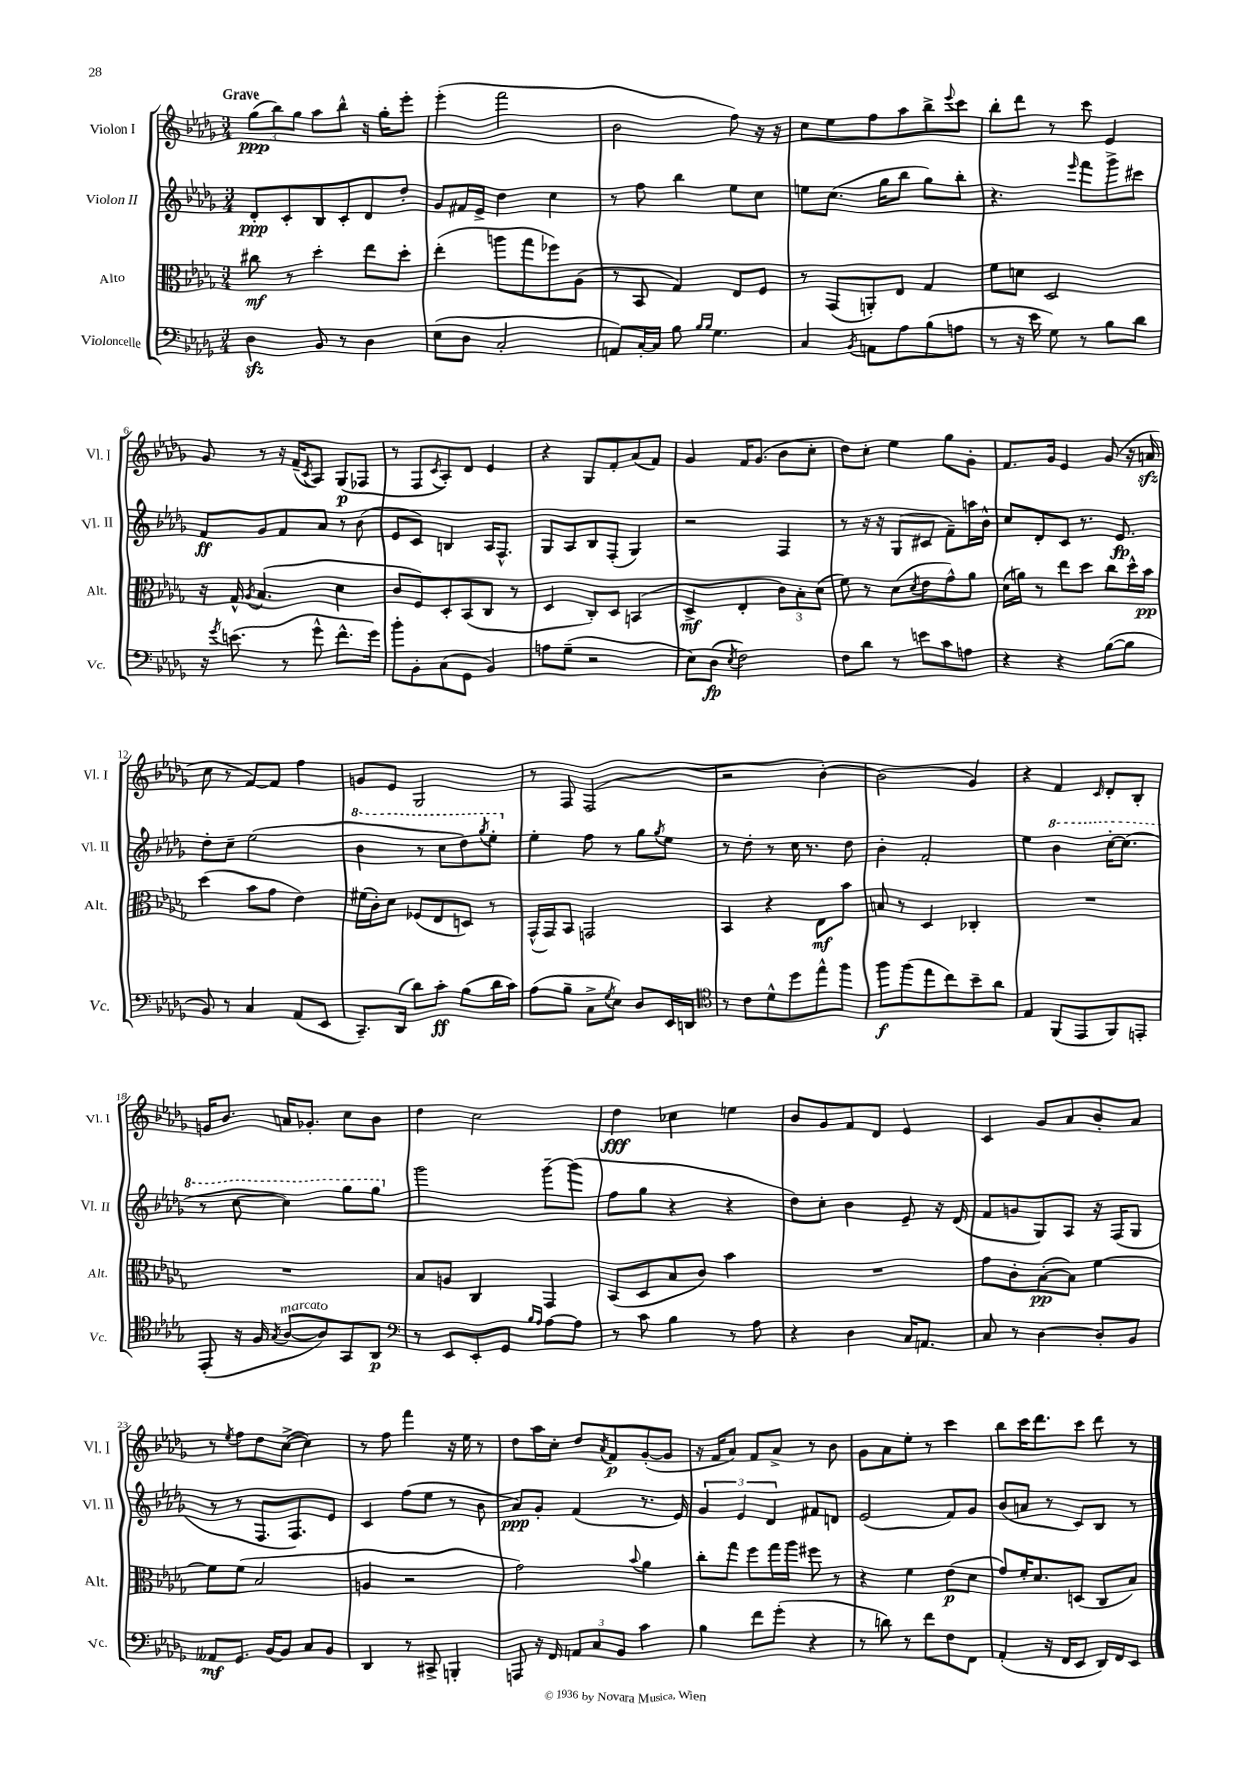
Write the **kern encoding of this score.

**kern	**dynam	**kern	**dynam	**kern	**dynam	**kern	**dynam
*part4	*part4	*part3	*part3	*part2	*part2	*part1	*part1
*staff4	*staff4	*staff3	*staff3	*staff2	*staff2	*staff1	*staff1
*I"Violoncelle	*	*I"Alto	*	*I"Violon II	*	*I"Violon I	*
*I'Vc.	*	*I'Alt.	*	*I'Vl. II	*	*I'Vl. I	*
*clefF4	*	*clefC3	*	*clefG2	*	*clefG2	*
*k[b-e-a-d-g-]	*	*k[b-e-a-d-g-]	*	*k[b-e-a-d-g-]	*	*k[b-e-a-d-g-]	*
*M3/4	*	*M3/4	*	*M3/4	*	*M3/4	*
=1	=1	=1	=1	=1	=1	=1	=1
!	!	!	!	!	!	!LO:TX:a:B:t=Grave	!
4D-zz\	.	8cc#X\	mf	8d-'/L	ppp	(12gg-\L	ppp
.	.	.	.	.	.	12bb-\)	.
.	.	8r	.	8c'/	.	.	.
.	.	.	.	.	.	12gg-\J	.
8BB-/	.	4dd-'\	.	8B-/	.	8aa-\L	.
8r	.	.	.	8c'/	.	8bb-^^\J	.
4D-\	.	8ee-\L	.	8d-/	.	16r	.
.	.	.	.	.	.	16gg-'\KL	.
.	.	8dd-'\J	.	8dd-'/J	.	8eee-'\J	.
=2	=2	=2	=2	=2	=2	=2	=2
(8E-\L	.	(4ee-'\	.	8g-/L	.	(4eee-'\	.
8D-\J	.	.	.	16f#X/L	.	.	.
.	.	.	.	16e-^/JJ	.	.	.
2C'/	.	8aan\L	.	4dd-\	.	2fff\	.
.	.	8gg-\	.	.	.	.	.
.	.	8ff-X\)	.	4cc\	.	.	.
.	.	(8A-\J	.	.	.	.	.
=3	=3	=3	=3	=3	=3	=3	=3
8AAn/L)	.	8r	.	8r	.	2b-\	.
[16C'/L	.	8BB-/	.	8ff\	.	.	.
16C/JJ]	.	.	.	.	.	.	.
8B-\	.	4G-/)	.	4bb-\	.	.	.
16qqB-/LL	.	.	.	.	.	.	.
16qqB-/JJ	.	.	.	.	.	.	.
4.G-\	.	.	.	.	.	.	.
.	.	8E-/L	.	8ee-\L	.	8ff\)	.
.	.	8F/J	.	8cc\J	.	16r	.
.	.	.	.	.	.	16r	.
=4	=4	=4	=4	=4	=4	=4	=4
4C/	.	8r	.	8een\L	.	8cc\L	.
.	.	(8GG-/L	.	(8.cc\J	.	8ee-\	.
8qBB-/	.	.	.	.	.	.	.
8AAn\L	.	8AAn'/)	.	.	.	8ff\	.
.	.	.	.	16gg-\KL	.	.	.
8A-\	.	8E-/J	.	8bb-\J	.	8aa-\	.
(8B-\	.	4G-/	.	8gg-\L)	.	8bb-^\	.
.	.	.	.	.	.	8qqeee-/	.
8An\J	.	.	.	8bb-'\J	.	8ccc\J	.
=5	=5	=5	=5	=5	=5	=5	=5
8r	.	8f\L	.	4.r	.	8bb-'\L	.
16r	.	8dn\J	.	.	.	8ddd-\J	.
16e-\	.	.	.	.	.	.	.
8G-\)	.	2D-/	.	.	.	8r	.
.	.	.	.	16qqeee-/	.	.	.
8r	.	.	.	8fff\L	.	8ccc\	.
8B-\L	.	.	.	8ggg-^\	.	4e-/	.
8d-\J	.	.	.	8ccc#X\J	.	.	.
!!LO:LB:g=z
=6	=6	=6	=6	=6	=6	=6	=6
16r	.	16r	.	8f/L	ff	8g-/	.
8qg-/	.	.	.	.	.	.	.
(8.en\	.	16G-^^/	.	.	.	.	.
.	.	8qA-/	.	.	.	.	.
.	.	(4.B-/	.	8g-/	.	8r	.
8r	.	.	.	8f/	.	16r	.
.	.	.	.	.	.	(16f~/KL	.
.	.	.	.	.	.	8qc/	.
8g-^^\	.	.	.	8a-/J	.	8A-/J)	.
8.f^^\L	.	4d-\	.	8r	.	(8G-/L	p
.	.	.	.	(8b-\	.	8F-X/J	.
16g-\Jk)	.	.	.	.	.	.	.
=7	=7	=7	=7	=7	=7	=7	=7
8b-'\L	.	8c/L	.	8e-/L	.	8r	.
8BB-'\	.	8F/)	.	8c/J)	.	8F/L	.
.	.	.	.	.	.	8qc/	.
(8C\	.	8D-'/	.	4Bn/	.	8A-'/)	.
8GG-\J	.	(8BB-/	.	.	.	8d-/J	.
4BB-/)	.	8C/J	.	16A-/KL	.	4e-/	.
.	.	.	.	8.F^^/J	.	.	.
.	.	8r	.	.	.	.	.
=8	=8	=8	=8	=8	=8	=8	=8
8An\L	.	4D-/	.	8G-/L	.	4r	.
(8G-~\J	.	.	.	8A-/	.	.	.
2r	.	8C'/L)	.	8B-/	.	8G-/L	.
.	.	8D-/J	.	(8F'/J	.	8f'/	.
.	.	(4BBn/	.	4G-/)	.	(8a-/	.
.	.	.	.	.	.	8f/J)	.
=9	=9	=9	=9	=9	=9	=9	=9
8E-\L)	.	4D-^/	mf	2r	.	4g-/	.
(8D-\J	fp	.	.	.	.	.	.
8qE-/	.	.	.	.	.	.	.
2F\)	.	4E-'/	.	.	.	16f/KL	.
.	.	.	.	.	.	(8.g-/J	.
.	.	12c\L)	.	4F/	.	8b-\L	.
.	.	12B-'\	.	.	.	.	.
.	.	.	.	.	.	8cc'\J	.
.	.	(12d-\J	.	.	.	.	.
=10	=10	=10	=10	=10	=10	=10	=10
8F\L	.	8f\)	.	8r	.	8dd-\L)	.
8d-\J	.	8r	.	16r	.	8cc'\J	.
.	.	.	.	16r	.	.	.
8r	.	(8d-\L	.	(8G-/L	.	4ee-\	.
.	.	8qd-/	.	.	.	.	.
8en\L	.	8e-\	.	8c#X/J	.	.	.
8c\	.	8g-^^\)	.	8f~\L)	.	8gg-\L	.
8An\J	.	8a-\J	.	16aan\L	.	8g-'\J	.
.	.	.	.	16b-^^\JJ	.	.	.
=11	=11	=11	=11	=11	=11	=11	=11
4r	.	(16d-\LL	.	8cc/L	.	8.f/L	.
.	.	16an\JJ)	.	.	.	.	.
.	.	8r	.	8d-'/	.	.	.
.	.	.	.	.	.	16g-/Jk	.
4r	.	8ee-\L	.	8c/J	.	4e-/	.
.	.	8dd-\J	.	8.r	.	.	.
([8B-\L	.	8cc\L	.	.	.	(8g-/	.
.	.	.	.	8.e-/	fp	.	.
8B-\J]	.	16dd-^^\L	.	.	.	16r	.
.	.	16b-\JJ	pp	.	.	16anzz/	.
!!LO:LB:g=z
=12	=12	=12	=12	=12	=12	=12	=12
8BB-/)	.	(4dd-\	.	8dd-'\L	.	8cc\	.
8r	.	.	.	8cc~\J	.	8r	.
4C/	.	8b-\L	.	(2ee-\	.	[8f/L)	.
.	.	8g-\J	.	.	.	8f/J]	.
(8AA-/L	.	4e-\)	.	.	.	4ff\	.
8EE-/J	.	.	.	.	.	.	.
=13	=13	=13	=13	=13	=13	=13	=13
*	*	*	*	*8va	*	*	*
8.CC~/L)	.	(16f#X\LL	.	4bb-\	.	8gn/L	.
.	.	16c'\J)	.	.	.	.	.
.	.	8d-\J	.	.	.	8e-/J	.
(16DD-/Jk	.	.	.	.	.	.	.
8d-\L)	.	(8F-X/L	.	8r	.	2G-/	.
8c'\J	ff	8E-/	.	8ccc\L	.	.	.
(8B-\L	.	8Dn/J)	.	8ddd-\)	.	.	.
.	.	.	.	8qggg-/	.	.	.
16d-\L	.	8r	.	8eee-'\J	.	.	.
16c\JJ)	.	.	.	.	.	.	.
=14	=14	=14	=14	=14	=14	=14	=14
*	*	*	*	*X8va	*	*	*
(8A-\L	.	(16GG-^^/LL	.	4ee-'\	.	8r	.
.	.	16GG-/J)	.	.	.	.	.
8B-~\J	.	8BB-/J	.	.	.	8F/	.
8C^\L	.	2GGn/	.	8ff\	.	(2F/	.
8qG-/	.	.	.	.	.	.	.
8E-\J)	.	.	.	8r	.	.	.
8D-/L	.	.	.	8gg-\L	.	.	.
.	.	.	.	8qgg-/	.	.	.
16EE-/L	.	.	.	8ee-\J	.	.	.
16DDn/JJ	.	.	.	.	.	.	.
=15	=15	=15	=15	=15	=15	=15	=15
*clefC4	*	*	*	*	*	*	*
8r	.	4BB-/	.	8r	.	2r	.
8c\L	.	.	.	8dd-'\	.	.	.
8d-^^\	.	4r	.	8r	.	.	.
8dd-\	.	.	.	16cc\	.	.	.
.	.	.	.	8.r	.	.	.
8ee-^^\	.	8E-\L	mf	.	.	[4b-'\)	.
8ff\J	.	8b-\J	.	8dd-\	.	.	.
=16	=16	=16	=16	=16	=16	=16	=16
8ff\L	f	8Bn/	.	4b-'\	.	(2b-\]	.
(8ff\	.	8r	.	.	.	.	.
8ee-\	.	4D-/	.	2f'/	.	.	.
8cc\)	.	.	.	.	.	.	.
8b-~\	.	4C-X'/	.	.	.	4g-/)	.
8a-\J	.	.	.	.	.	.	.
=17	=17	=17	=17	=17	=17	=17	=17
4E-/	.	2.r	.	4ee-\	.	4r	.
*	*	*	*	*8va	*	*	*
(8FF/L	.	.	.	4bb-\	.	4f/	.
8EE-/	.	.	.	.	.	.	.
.	.	.	.	.	.	16qqc/	.
8FF/)	.	.	.	[16ccc'\KL	.	8d-'/L	.
.	.	.	.	(8.ccc\J]	.	.	.
8EEn'/J	.	.	.	.	.	8B-'/J	.
!!LO:LB:g=z
=18	=18	=18	=18	=18	=18	=18	=18
(8EE-'/	.	2.r	.	8r	.	16gn/KL	.
.	.	.	.	.	.	8.b-/J	.
16r	.	.	.	[8ccc\	.	.	.
16F/	.	.	.	.	.	.	.
8qG-/	.	.	.	.	.	.	.
!LO:TX:a:i:t=marcato	!	!	!	!	!	!	!
[8A-/L	.	.	.	4ccc\])	.	16an/KL	.
.	.	.	.	.	.	8.g-X'/J	.
8A-/])	.	.	.	.	.	.	.
8GG-/	.	.	.	8ggg-\L	.	8cc\L	.
8AA-/J	p	.	.	8ggg-\J	.	8b-\J	.
=19	=19	=19	=19	=19	=19	=19	=19
*clefF4	*	*	*	*	*	*	*
*	*	*	*	*X8va	*	*	*
8r	.	8B-/L	.	2ggg-\	.	4dd-\	.
8EE-/L	.	8An/J	.	.	.	.	.
8EE-'/	.	4C/	.	.	.	2cc\	.
8GG-/J	.	.	.	.	.	.	.
16qqB-/LL	.	.	.	.	.	.	.
16qqA-/JJ	.	.	.	.	.	.	.
[8A-\L	.	4GG-/	.	[8ggg-~\L	.	.	.
8A-\J]	.	.	.	(8ggg-\J]	.	.	.
=20	=20	=20	=20	=20	=20	=20	=20
8r	.	(8BB-/L	.	8ff\L	.	4dd-\	fff
8c\	.	8D-/	.	8gg-\J	.	.	.
4B-\	.	8B-/	.	4r	.	4cc-X\	.
.	.	8c/J)	.	.	.	.	.
8r	.	4b-\	.	4r	.	4een\	.
8A-\	.	.	.	.	.	.	.
=21	=21	=21	=21	=21	=21	=21	=21
4r	.	2.r	.	8dd-\L)	.	8b-/L	.
.	.	.	.	8cc'\J	.	8g-/	.
4D-\	.	.	.	4b-\	.	8f/	.
.	.	.	.	.	.	8d-/J	.
16C/KL	.	.	.	8e-~/	.	4e-/	.
8.AAn/J	.	.	.	.	.	.	.
.	.	.	.	16r	.	.	.
.	.	.	.	(16d-/	.	.	.
=22	=22	=22	=22	=22	=22	=22	=22
8C/	.	8g-\L	.	8f/L	.	4c/	.
8r	.	8c'\	.	8gn/	.	.	.
[4D-\	.	([8B-'\	pp	8G-/)	.	8g-/L	.
.	.	8B-\J])	.	8A-/J	.	8a-/	.
8D-'/L]	.	[4f\	.	16r	.	8b-'/	.
.	.	.	.	(16F/KL	.	.	.
8BB-/J	.	.	.	8G-/J	.	8a-/J	.
!!LO:LB:g=z
=23	=23	=23	=23	=23	=23	=23	=23
8AA--X/L	mf	8f\L]	.	8r	.	8r	.
.	.	.	.	.	.	8qee-/	.
8.GG-/J	.	(8f\J	.	8r	.	8ff\L	.
.	.	2B-/	.	8.F/L	.	8dd-\	.
[16BB-/KL	.	.	.	.	.	.	.
8BB-/J]	.	.	.	.	.	([8cc^\J	.
.	.	.	.	8.F/)	.	.	.
8C/L	.	.	.	.	.	4cc\])	.
8BB-/J	.	.	.	8e-/J	.	.	.
=24	=24	=24	=24	=24	=24	=24	=24
4DD-/	.	4An/	.	4c/	.	8r	.
.	.	.	.	.	.	8ff\	.
8r	.	2r	.	(8ff\L	.	4fff\	.
8CC#X^/	.	.	.	8ee-\J	.	.	.
4BBBn'/	.	.	.	8r	.	16r	.
.	.	.	.	.	.	16ee-\	.
.	.	.	.	8b-\	.	8r	.
=25	=25	=25	=25	=25	=25	=25	=25
8AAAn/	.	2g-\)	.	8a-/L)	ppp	8dd-\L	.
16r	.	.	.	8g-'/J	.	16aa-\L	.
16FF/	.	.	.	.	.	16cc'\JJ	.
12AAn/L	.	.	.	(4f/	.	8dd-/L	.
12C/	.	.	.	.	.	.	.
.	.	.	.	.	.	8qa-/	.
.	.	.	.	.	.	8f/	p
12BB-/J	.	.	.	.	.	.	.
.	.	8qqb-/	.	.	.	.	.
4c\	.	4a-\	.	8.r	.	([8g-'/	.
.	.	.	.	.	.	8g-/J]	.
.	.	.	.	16e-/)	.	.	.
=26	=26	=26	=26	=26	=26	=26	=26
4B-\	.	8cc'\L	.	6g-/	.	16r	.
.	.	.	.	.	.	16f/KL	.
.	.	8gg-\J	.	.	.	8a-/J)	.
.	.	.	.	6e-/	.	.	.
8f\L	.	8ff\L	.	.	.	8f/L	.
.	.	.	.	6d-/	.	.	.
(8g-'\J	.	16gg-\L	.	.	.	8a-^/J	.
.	.	16aa-\JJ	.	.	.	.	.
4r	.	8ff#X\	.	8f#X/L	.	8r	.
.	.	8r	.	8dn/J	.	8b-\	.
=27	=27	=27	=27	=27	=27	=27	=27
8r	.	4r	.	(2e-/	.	8g-\L	.
8dn\)	.	.	.	.	.	8a-\	.
8r	.	4f\	.	.	.	8ee-'\J	.
8f\L	.	.	.	.	.	8r	.
8F\	.	(8e-\L	p	8f/L)	.	4ccc\	.
8FF\J	.	8d-\J	.	8g-/J	.	.	.
=28	=28	=28	=28	=28	=28	=28	=28
(4AA-'/	.	8g-/L)	.	(8b-/L	.	8bb-\L	.
.	.	16f'/K	.	8an/J	.	16ccc\K	.
.	.	8.d-/	.	.	.	8.ddd-\	.
16r	.	.	.	8r	.	.	.
16FF/KL	.	.	.	.	.	.	.
8EE-/J	.	(8Dn/J	.	8c/L)	.	8ccc\J	.
16DD-/LL)	.	8C/L	.	8B-/J	.	8ddd-\	.
16FF/J	.	.	.	.	.	.	.
8EE-/J	.	8B-/J)	.	8r	.	8r	.
==	==	==	==	==	==	==	==
*-	*-	*-	*-	*-	*-	*-	*-
